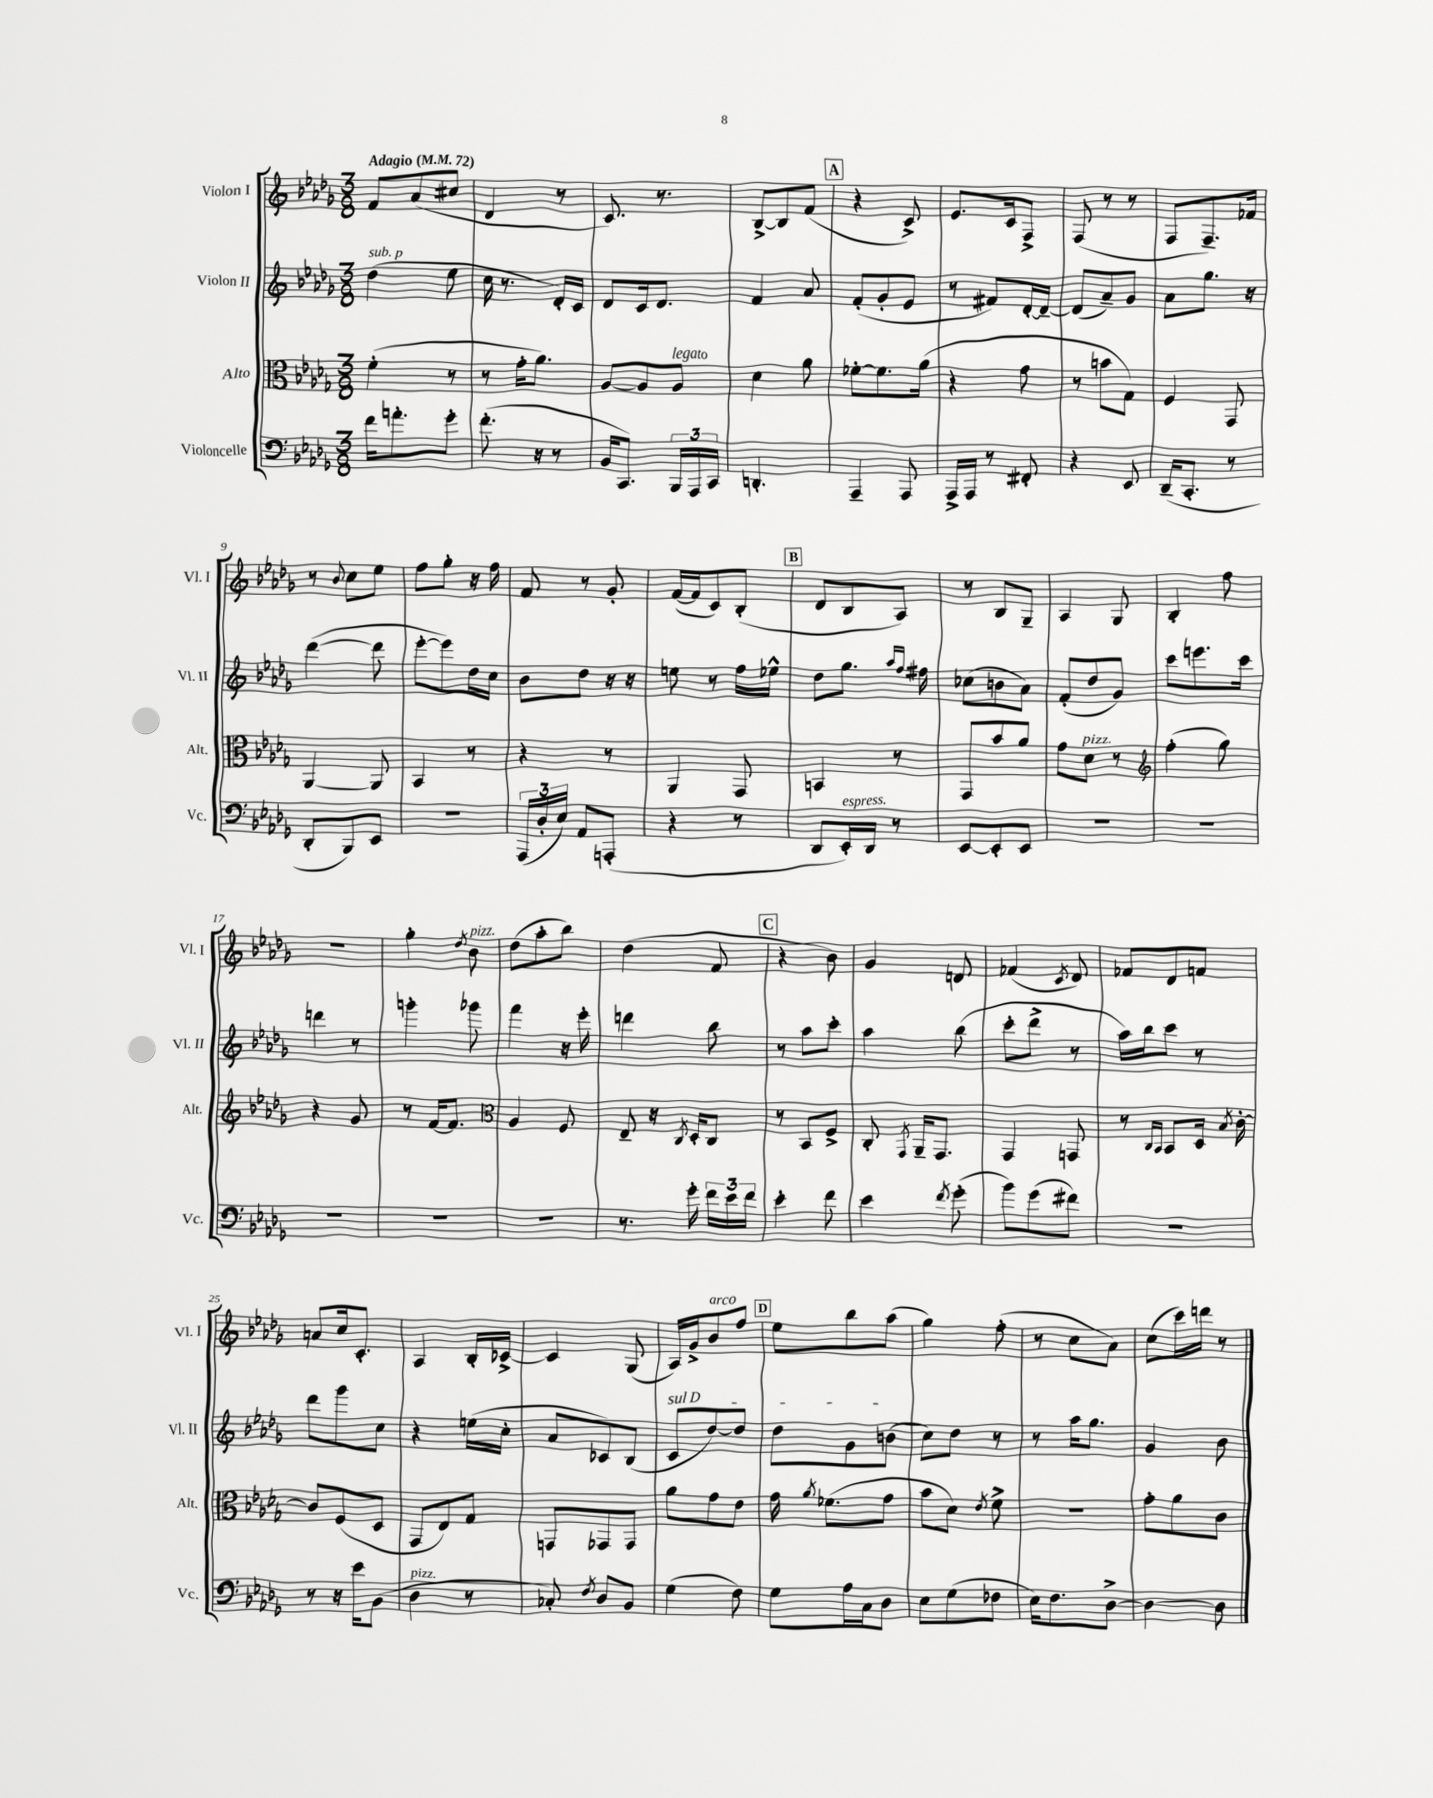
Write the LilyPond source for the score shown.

<<
\new StaffGroup <<
\new Staff = "s0" \with { instrumentName = "Violon I" shortInstrumentName = "Vl. I" } {
    \clef treble \key des \major \numericTimeSignature \time 3/8 \tempo "Adagio" 4 = 72
    \autoBeamOff f'8[ aes'8( cis''8] |
    des'4 r8 |
    c'8.) r8. |
    bes8[~-> bes8 f'8]( |
    \mark \markup { \box "A" } r4 c'8->) |
    ees'8.[ c'16 f8]-> |
    f8( r8 r8 |
    f8[ f8.--) fes'16] |
    r8 \appoggiatura { bes'8 } c''8[ ees''8] |
    f''8[ ges''8]-. r16 f''16 |
    f'8 r8 ges'8-. |
    f'16[~( f'16 c'8) bes8]-.( |
    \mark \markup { \box "B" } des'8[ bes8 aes8]) |
    r8 bes8[ ges8]-- |
    aes4 ges8 |
    bes4-. f''8 |
    R4. |
    ges''4-. \acciaccatura { des''8 } bes'8^\markup { \italic "pizz." } |
    des''8[( aes''8-. bes''8]) |
    des''4( f'8 |
    \mark \markup { \box "C" } r4 bes'8) |
    ges'4 d'8 |
    fes'4( \acciaccatura { c'8 } des'8) |
    fes'8[ des'8 f'8] |
    a'8[ c''16 c'8.]-. |
    aes4 bes16[-. ces'16]~-> |
    ces'4 ges8( |
    aes16[) ges'16-> bes'8^\markup { \italic "arco" } f''8] |
    \mark \markup { \box "D" } ees''8[ bes''8 aes''8]( |
    ges''4) f''8-.( |
    r8 c''8[ aes'8]) |
    c''8[( c'''16) d'''16] r8 \bar "|." |
}
\new Staff = "s1" \with { instrumentName = "Violon II" shortInstrumentName = "Vl. II" } {
    \clef treble \key des \major \numericTimeSignature \time 3/8
    \autoBeamOff des''4^\markup { \italic "sub. p" }( ees''8 |
    c''16 r8. des'16[-.) c'16] |
    des'8[ c'16 des'8.] |
    f'4 aes'8 |
    \mark \markup { \box "A" } f'8[-.( ges'8-. ees'8] |
    r8 fis'8[) des'16~-. des'16]~-- |
    des'8[( aes'8--) ges'8] |
    aes'8[ ges''8.] r16 |
    des'''4~( des'''8 |
    ees'''8[~-. ees'''8) des''16 c''16] |
    bes'8[ des''8] r16 r16 |
    e''8 r8 f''16[ ees''16]-^ |
    \mark \markup { \box "B" } des''8[ ges''8.] \grace { aes''16[ f''16] } fis''16 |
    ces''8[( b'8 aes'8]) |
    f'8[-.( des''8 ges'8]) |
    c'''8[ e'''8. c'''16] |
    d'''4 r8 |
    g'''4-. ges'''8 |
    f'''4 r16 ees'''16-. |
    d'''4 bes''8 |
    \mark \markup { \box "C" } r8 aes''8[ c'''8]-. |
    aes''4 bes''8( |
    c'''8[-. des'''8]-> r8 |
    aes''16[) bes''16 c'''8] r8 |
    des'''8[ ges'''8 c''8] |
    r4 e''16[( c''16]-. |
    aes'8[ ces'8) bes8]( |
    \once \override TextSpanner.bound-details.left.text = \markup { \italic "sul D" } c'8[\startTextSpan des''8~) des''8] |
    \mark \markup { \box "D" } des''8[ ges'8 b'8]\stopTextSpan( |
    c''8[) des''8] r8 |
    r8 aes''16[ ges''8.] |
    ges'4 bes'8 \bar "|." |
}
\new Staff = "s2" \with { instrumentName = "Alto" shortInstrumentName = "Alt." } {
    \clef alto \key des \major \numericTimeSignature \time 3/8
    \autoBeamOff f'4-.( r8 |
    r8 ges'16[-. aes'8.]) |
    aes8[~ aes8 aes8]^\markup { \italic "legato" } |
    des'4 aes'8 |
    \mark \markup { \box "A" } fes'8[~-. fes'8. aes'16]( |
    r4 ges'8 |
    r8 b'8[ ges8]) |
    f4 ges,8 |
    aes,4~ aes,8 |
    bes,4 r8 |
    r4 r8 |
    aes,4 ges,8 |
    \mark \markup { \box "B" } b,4 r8 |
    ges,8[ bes'8 aes'8] |
    ges'8[ des'8]^\markup { \italic "pizz." } r8 |
    \clef treble f''4-.( ges''8) |
    r4 ges'8 |
    r8 f'16[~ f'8.] |
    \clef alto aes4 f8 |
    ees8-- r16 \acciaccatura { c8 } des16[-. c8] |
    \mark \markup { \box "C" } r8 bes,8[ f8]-> |
    c8-. \acciaccatura { ges,8 } aes,16[-- ges,8.] |
    ges,4 g,8 |
    r8 \grace { c16[ bes,16] } bes,8[ des16] \acciaccatura { bes8 } c'16~-. |
    c'8[ f8( des8] |
    ges,8[ ees8) ges8] |
    g,8[ ges,8 ges,8] |
    aes'8[ ges'8 ees'8] |
    \mark \markup { \box "D" } ges'16 \acciaccatura { aes'8 } fes'8.[( ges'8] |
    bes'8[ des'8]) \acciaccatura { ees'8 } f'8-> |
    R4. |
    ges'8[-. aes'8 c'8] \bar "|." |
}
\new Staff = "s3" \with { instrumentName = "Violoncelle" shortInstrumentName = "Vc." } {
    \clef bass \key des \major \numericTimeSignature \time 3/8
    \autoBeamOff f'16[ a'8.-. ges'8]-. |
    f'8.-.( r16 r8 |
    bes,16[ c,8.]) \tuplet 3/2 { bes,,16[ aes,,16 c,16] } |
    d,4.-. |
    \mark \markup { \box "A" } aes,,4-- aes,,8 |
    aes,,16[-> aes,,16] r8 fis,8-. |
    r4 ees,8 |
    des,16[--( c,8.]-. r8 |
    des,8[-. bes,,8) ees,8] |
    R4. |
    \tuplet 3/2 { aes,,16[( des16-. ees16]) } aes,8[ a,,8]-.( |
    r4 r8 |
    \mark \markup { \box "B" } des,8[ ees,16-.^\markup { \italic "espress." }) des,16] r8 |
    ees,8[~ ees,8-. ees,8] |
    R4. |
    R4. |
    R4. |
    R4. |
    R4. |
    r8. ges'16-. \tuplet 3/2 { f'16[ ees'16 f'16] } |
    \mark \markup { \box "C" } ees'4-. f'8 |
    ees'4 \acciaccatura { f'8 } ges'8-.( |
    bes'8[) ges'8( fis'8]) |
    R4. |
    r8 r16 ees'16[ bes,8]( |
    des4^\markup { \italic "pizz." } r8 |
    ces8-.) \acciaccatura { f8 } des8[ bes,8] |
    ges4( f8) |
    \mark \markup { \box "D" } ges8[ aes16 c16 des8] |
    ees8[ ges8( fes8] |
    ees16[) f8. des8]~-> |
    des4~ des8 \bar "|." |
}
>>
>>
